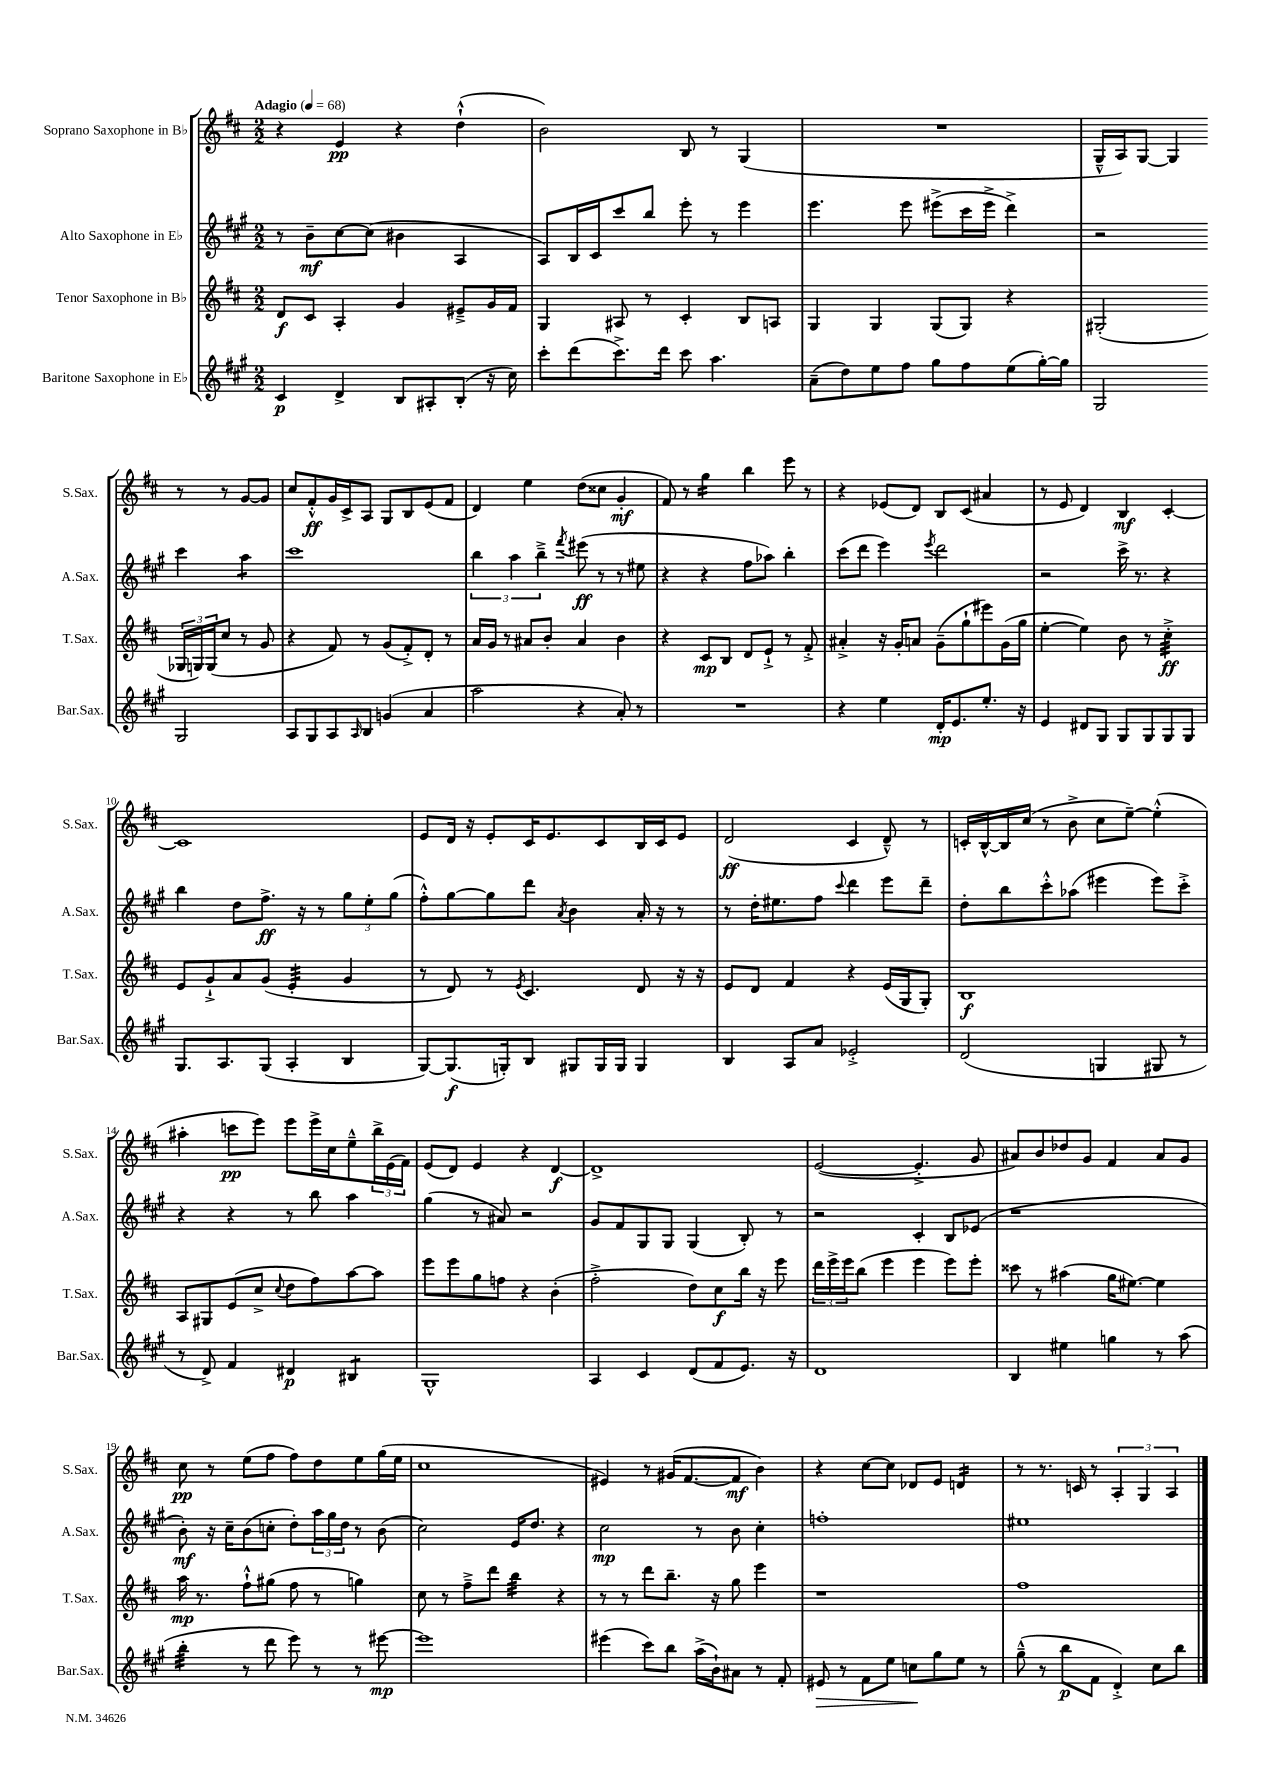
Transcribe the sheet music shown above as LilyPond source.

<<
\new StaffGroup <<
\new Staff = "s0" \with { instrumentName = "Soprano Saxophone in Bb" shortInstrumentName = "S.Sax." } {
    \clef treble \key d \major \numericTimeSignature \time 2/2 \tempo "Adagio" 4 = 68
    r4 e'4\pp r4 d''4-!-^( |
    b'2) b8 r8 g4( |
    R1 |
    g16---^ a16) g8~ g4 r8 r8 g'8~ g'8 |
    cis''8 fis'8-.-^\ff g'16 cis'16-> a8 g8 b8 e'8( fis'8 |
    d'4) e''4 d''8( cisis''8 g'4-.\mf |
    fis'8) r8 g''4:16 b''4 e'''8 r8 |
    r4 ees'8( d'8) b8 cis'8( ais'4 |
    r8 e'8 d'4) b4\mf cis'4~-. |
    cis'1 |
    e'8 d'16 r16 e'8-. cis'16 e'8. cis'8 b16 cis'16 e'8 |
    d'2\ff( cis'4 d'8---^) r8 |
    c'16-. b16~-^ b16 cis''16( r8 b'8-> cis''8 e''8~--) e''4-.-^( |
    ais''4-. c'''8\pp e'''8) e'''8 e'''16-> cis''16 e''8---^ \tuplet 3/2 { b''16-> e'16( fis'16) } |
    e'8( d'8) e'4 r4 d'4~\f |
    d'1-> |
    e'2~( e'4.-.-> g'8 |
    ais'8) b'8 des''8 g'8 fis'4 ais'8 g'8 |
    cis''8\pp r8 e''8( fis''8 fis''8) d''8 e''8 g''16( e''16 |
    cis''1 |
    eis'4) r8 gis'16( fis'8.~ fis'8\mf b'4) |
    r4 cis''8~ cis''8 des'8 e'8 d'4:16 |
    r8 r8. c'16 r8 \tuplet 3/2 { a4-. g4 a4 } \bar "|." |
}
\new Staff = "s1" \with { instrumentName = "Alto Saxophone in Eb" shortInstrumentName = "A.Sax." } {
    \clef treble \key a \major \numericTimeSignature \time 2/2
    r8 b'8--\mf cis''8~ cis''8( bis'4 a4 |
    a8) b16 cis'16 cis'''8 b''8 e'''8-. r8 e'''4 |
    e'''4. e'''8 eis'''8->( cis'''16 eis'''16-> d'''4->) |
    r2 cis'''4 a''4:8 |
    cis'''1 |
    \tuplet 3/2 { b''4 a''4 b''4---> } \acciaccatura { fis'''8 } eis'''8\ff( r8 r8 eis''8 |
    r4 r4 fis''8 aes''8) b''4-. |
    cis'''8( d'''8 e'''4) \acciaccatura { e'''8 } d'''2 |
    r2 cis'''16-> r8. r4 |
    b''4 d''8 fis''8.->\ff r16 r8 \tuplet 3/2 { gis''8 e''8-. gis''8( } |
    fis''8-.-^) gis''8~ gis''8 d'''8 \acciaccatura { a'8 } b'4 a'16-. r16 r8 |
    r8 d''16-. eis''8. fis''8 \appoggiatura { cis'''8 } d'''4 e'''8 d'''8-- |
    d''8-. b''8 cis'''8-.-^ aes''8( eis'''4 eis'''8) cis'''8-.-> |
    r4 r4 r8 b''8 a''4 |
    gis''4( r8 ais'8) r2 |
    gis'8 fis'8 gis8 gis8 gis4( b8-.) r8 |
    r2 cis'4-. b8 ees'8( |
    r1 |
    b'8-.\mf) r16 cis''16-- b'8( c''8-. d''8-.) \tuplet 3/2 { a''16 gis''16 d''16 } r8 b'8( |
    cis''2) e'16 d''8. r4 |
    cis''2\mp r8 b'8 cis''4-. |
    f''1-. |
    eis''1 \bar "|." |
}
\new Staff = "s2" \with { instrumentName = "Tenor Saxophone in Bb" shortInstrumentName = "T.Sax." } {
    \clef treble \key d \major \numericTimeSignature \time 2/2
    d'8\f cis'8 a4-. g'4 eis'8---> g'16 fis'16 |
    g4 ais8 r8 cis'4-. b8 a8 |
    g4 g4 g8( g8) r4 |
    gis2-.( \tuplet 3/2 { ges16 g16) g16( } cis''8 r8 g'8 |
    r4 fis'8) r8 g'8( fis'8-.->) d'8-. r8 |
    a'16 g'16 r8 ais'8 b'8-. ais'4 b'4 |
    r4 cis'8\mp b8 d'8 e'8-!-> r8 fis'8-.-> |
    ais'4-.-> r16 g'16-. a'8 g'8--( g''8-! eis'''8) g'16( g''16 |
    e''4~-. e''4) b'8 r8 cis''4:32-.->\ff |
    e'8 g'8-!-> a'8 g'8( e'4:32-. g'4 |
    r8 d'8) r8 \acciaccatura { e'8 } cis'4. d'8 r16 r16 |
    e'8 d'8 fis'4 r4 e'16( g16 g8-.) |
    b1\f |
    a8 gis8 e'8( cis''8-> \appoggiatura { cis''8 } d''8 fis''8) a''8~ a''8 |
    e'''8 e'''8 g''8 f''8 r4 b'4-.( |
    fis''2-.-> d''8) cis''8\f b''16 r16 e'''8 |
    \tuplet 3/2 { d'''16 e'''16-> e'''16 } b''8( e'''4 e'''4 e'''8) e'''8-. |
    cisis'''8 r8 ais''4( g''16 eis''8.~) eis''4 |
    a''16\mp r8. fis''8-!-^ gis''8( fis''8 r8 g''4) |
    cis''8 r8 fis''8---> d'''8 b''4:32 r4 |
    r8 r8 d'''8 b''8.-- r16 g''8 e'''4 |
    r1 |
    fis''1 \bar "|." |
}
\new Staff = "s3" \with { instrumentName = "Baritone Saxophone in Eb" shortInstrumentName = "Bar.Sax." } {
    \clef treble \key a \major \numericTimeSignature \time 2/2
    cis'4\p d'4-> b8 ais8-. b8-.( r16 cis''16) |
    cis'''8-. d'''8( cis'''8.->) d'''16 cis'''8 a''4. |
    a'8--( d''8) e''8 fis''8 gis''8 fis''8 e''8( gis''16~-.) gis''16 |
    gis2 gis2 |
    a8 gis8 a8 \grace { a16 } b8 g'4( a'4 |
    a''2 r4 a'8-.) r8 |
    R1 |
    r4 e''4 d'16-.\mp e'8. e''8.-. r16 |
    e'4 dis'8 gis8 gis8 gis8 gis8 gis8 |
    gis8. a8. gis8( a4-. b4 |
    gis8~) gis8.\f( g16-.) b8 gis8 gis16 gis16 gis4 |
    b4 a8 a'8 ees'2-.-> |
    d'2( g4 gis8 r8 |
    r8 d'8->) fis'4 dis'4\p bis4:8 |
    gis1-^ |
    a4 cis'4 d'8( fis'8 e'8.) r16 |
    d'1 |
    b4 eis''4 g''4 r8 a''8( |
    b''4:32-. r8 d'''8 e'''8) r8 r8 eis'''8~\mp |
    eis'''1 |
    eis'''4( cis'''8) b''8 a''16->( b'16-!) ais'8 r8 fis'8-. |
    eis'8\> r8 fis'8 e''8 c''8\! gis''8 e''8 r8 |
    gis''8---^( r8 b''8\p fis'8 d'4-.->) cis''8 b''8 \bar "|." |
}
>>
>>
